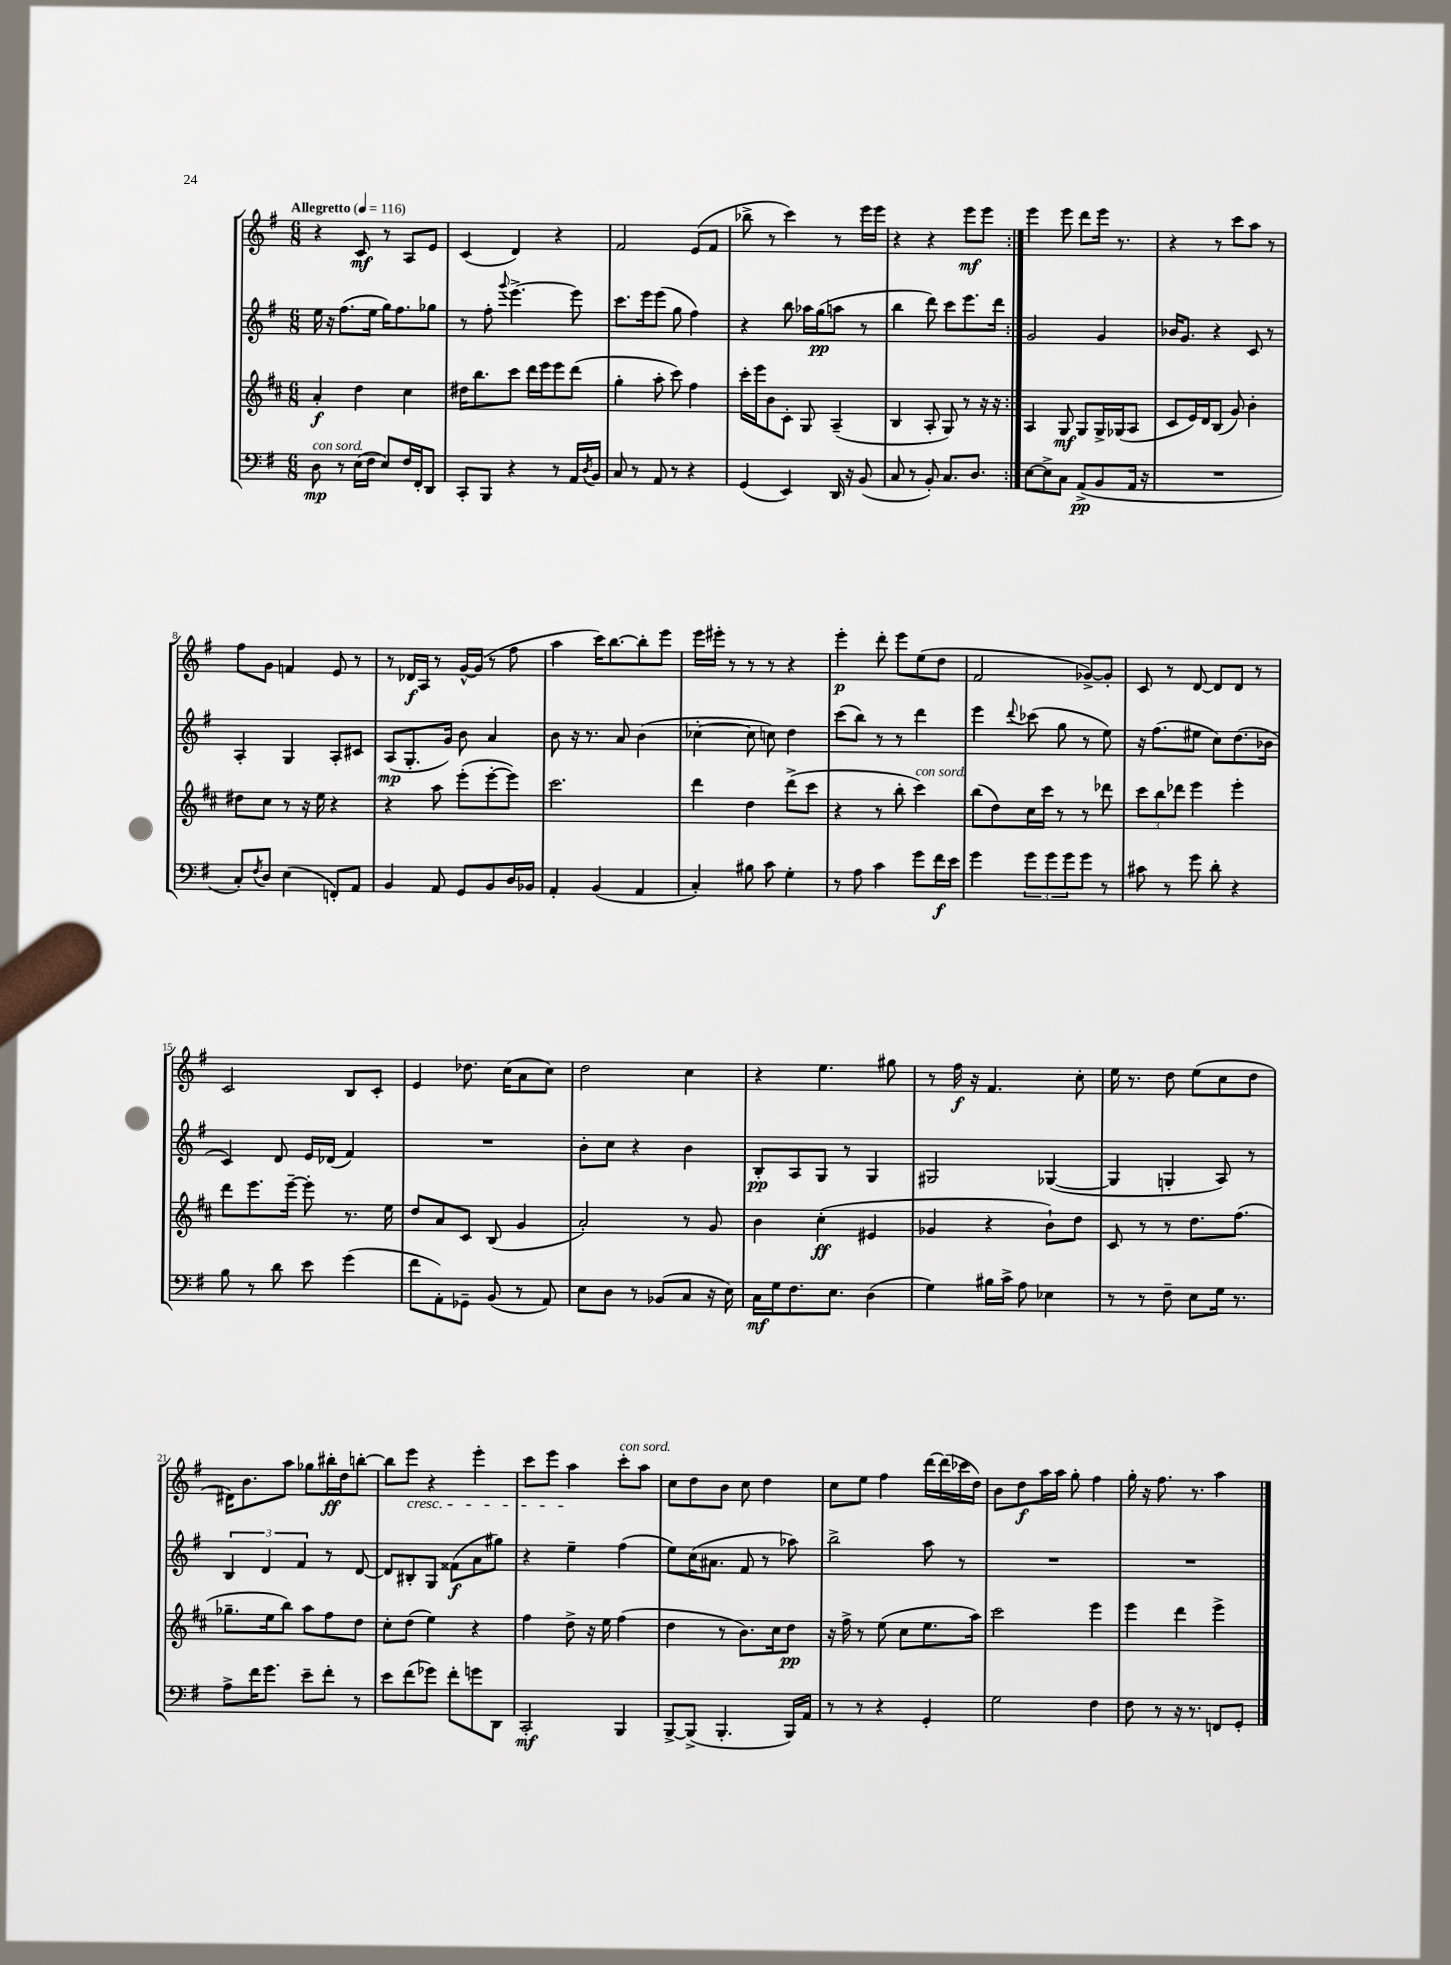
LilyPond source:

<<
\new StaffGroup <<
\new Staff = "s0" {
    \clef treble \key g \major \numericTimeSignature \time 6/8 \tempo "Allegretto" 4 = 116
    \repeat volta 2 { r4 c'8\mf r8 a8 e'8 |
    c'4( d'4) r4 |
    fis'2 e'8( fis'8 |
    bes''8-> r8 c'''4) r8 e'''16 e'''16 |
    r4 r4 e'''8\mf e'''8 | }
    e'''4 e'''8 d'''8 e'''16 r8. |
    r4 r8 c'''8 a''8 r8 |
    fis''8 g'8 f'4 e'8 r8 |
    r8 des'16\f a16 r8 g'16~-^ g'16( r8 fis''8 |
    a''4 c'''16) b''8.~ b''8-. e'''8 |
    e'''16 eis'''16-. r8 r8 r8 r4 |
    e'''4-.\p d'''8-. e'''8 e''8( d''8 |
    fis'2 ges'8~->) ges'8-. |
    c'8 r8 d'8~ d'8 d'8 r8 |
    c'2 b8 c'8-. |
    e'4 des''8. c''16( a'8 c''8) |
    d''2 c''4 |
    r4 e''4. gis''8 |
    r8 fis''16\f r16 fis'4. c''8-. |
    e''16 r8. d''8 e''8( c''8 d''8 |
    dis'16) b'8. a''8 ges''8 bis''16-.\ff d''16 b''8~-. |
    b''8 e'''8\cresc r4 e'''4-. |
    c'''8 e'''8 a''4\! c'''8-.^\markup { \italic "con sord." } a''8 |
    c''8 d''8 b'8 c''8 d''4 |
    c''8 e''8 fis''4 d'''16~ d'''16( ces'''16 d''16) |
    b'8 d''8\f a''16 a''16 g''8-. fis''4 |
    g''16-. r16 fis''8. r8. a''4 \bar "|." |
}
\new Staff = "s1" {
    \clef treble \key g \major \numericTimeSignature \time 6/8
    \repeat volta 2 { e''16 r16 fis''8.( e''16 g''16) fis''8. ges''8 |
    r8 fis''8-. \appoggiatura { g'''8 } e'''4.~-> e'''8 |
    c'''8. e'''16 e'''8( g''8 fis''4) |
    r4 b''8 aes''16 g''16\pp( a''8 r8 |
    b''4 d'''8) c'''8 e'''8. d'''16 | }
    g'2 g'4 |
    bes'16 g'8. r4 c'8 r8 |
    a4-. g4 a8-. cis'8 |
    a8\mp( g8.-. g'16) b'8 a'4 |
    b'8 r16 r8. a'8 b'4( |
    ces''4~-. ces''8 c''8) d''4 |
    c'''8( b''8) r8 r8 d'''4 |
    e'''4 \appoggiatura { d'''8 } ces'''8( g''8 r8 e''8) |
    r16 fis''8.( eis''8 c''8) d''8.( bes'16 |
    c'4) d'8 e'16 des'16( fis'4) |
    R2. |
    b'8-. c''8 r4 b'4 |
    b8-.\pp a8 g8 r8 g4 |
    gis2 ges4~( |
    ges4 g4-. a8) r8 |
    \tuplet 3/2 { b4 d'4 fis'4 } r8 d'8~ |
    d'8 bis8-. g8 fisis'8\f( a'8 gis''8) |
    r4 e''4-- fis''4( |
    e''8) c''16( ais'8. fis'8 r8 aes''8) |
    b''2-> a''8 r8 |
    R2. |
    R2. \bar "|." |
}
\new Staff = "s2" {
    \clef treble \key d \major \numericTimeSignature \time 6/8
    \repeat volta 2 { a'4-.\f d''4 cis''4 |
    dis''16 b''8. cis'''8 d'''16 e'''16 e'''8 d'''8( |
    g''4-. a''8-. cis'''8) fis''4 |
    cis'''16-. e'''16 b'8 cis'8-. g8 a4--( |
    b4 a8-. g8) r8 r16 r16 | }
    a4 g8\mf g8 g16-> ges16( a8 |
    cis'8 e'16) d'16 b8( g'8) b'4-. |
    dis''8 cis''8 r8 r16 e''16 r4 |
    r4 a''8 e'''8-.( e'''8~-. e'''8) |
    cis'''2. |
    d'''4 d''4 d'''8->( cis'''8 |
    r4 r8 b''8-. cis'''4^\markup { \italic "con sord." }) |
    b''8( d''8) cis''16 cis'''16 r8 r8 des'''8 |
    \tuplet 3/2 { cis'''8 b''8 des'''8 } e'''4 e'''4-. |
    d'''8 e'''8. e'''16~-- e'''8-. r8. e''16 |
    d''8 a'8 cis'8 b8( g'4 |
    a'2-.) r8 g'8 |
    b'4 cis''4-.\ff( eis'4 |
    ges'4 r4 b'8-!) d''8 |
    cis'8 r8 r8 d''8. fis''8.( |
    ges''8.-- e''16 b''8) a''8 fis''8 d''8 |
    cis''8-. d''8( e''4) r4 |
    fis''4 d''8-> r16 e''16 fis''4( |
    d''4 r8 b'8.) cis''16 d''8\pp |
    r16 fis''16-> r8 e''8( cis''8 e''8. a''16) |
    cis'''2 e'''4 |
    e'''4 d'''4 e'''4-> \bar "|." |
}
\new Staff = "s3" {
    \clef bass \key g \major \numericTimeSignature \time 6/8
    \repeat volta 2 { d8\mp^\markup { \italic "con sord." } r8 e16( fis16 e8) fis16 fis,16-. d,8 |
    c,8-. b,,8 r4 r8 a,16 \acciaccatura { d8 } b,16 |
    c8 r8 a,8 r8 r4 |
    g,4( e,4) d,16 r16 b,8( |
    c8 r8 b,8-.) c8. d8. | }
    e8~ e8-> c8 a,8->\pp( b,8 a,16 r16 |
    R2. |
    c8-.) \acciaccatura { fis8 } d8 e4( f,8-.) a,8 |
    b,4 a,8 g,8 b,8 d16 bes,16 |
    a,4-. b,4( a,4 |
    c4-.) bis8 c'8 g4-. |
    r8 a8 c'4 g'8 fis'16\f e'16 |
    g'4 \tuplet 3/2 { g'8 g'8 g'8 } g'8 r8 |
    cis'8 r8 g'8 d'8-. r4 |
    b8 r8 d'8 e'8 g'4( |
    fis'8 a,8-.) ges,8-- b,8( r8 a,8) |
    e8 d8 r8 bes,8( c8 r16 e16) |
    c16\mf g16 fis8. e8. d4( |
    g4) bis16 c'16-> a8 ees4 |
    r8 r8 fis8-- e8 g16 r8. |
    a8-> fis'16 g'8. e'8-- fis'8-. r8 |
    e'8 fis'8( ges'8) fis'8-. g'8 d,8 |
    c,2-.\mf b,,4 |
    b,,8~-> b,,8->( b,,4.-. b,,16) a,16 |
    r8 r8 r4 g,4-. |
    g2 fis4 |
    fis8 r8 r16 r8. f,8 g,8-. \bar "|." |
}
>>
>>
